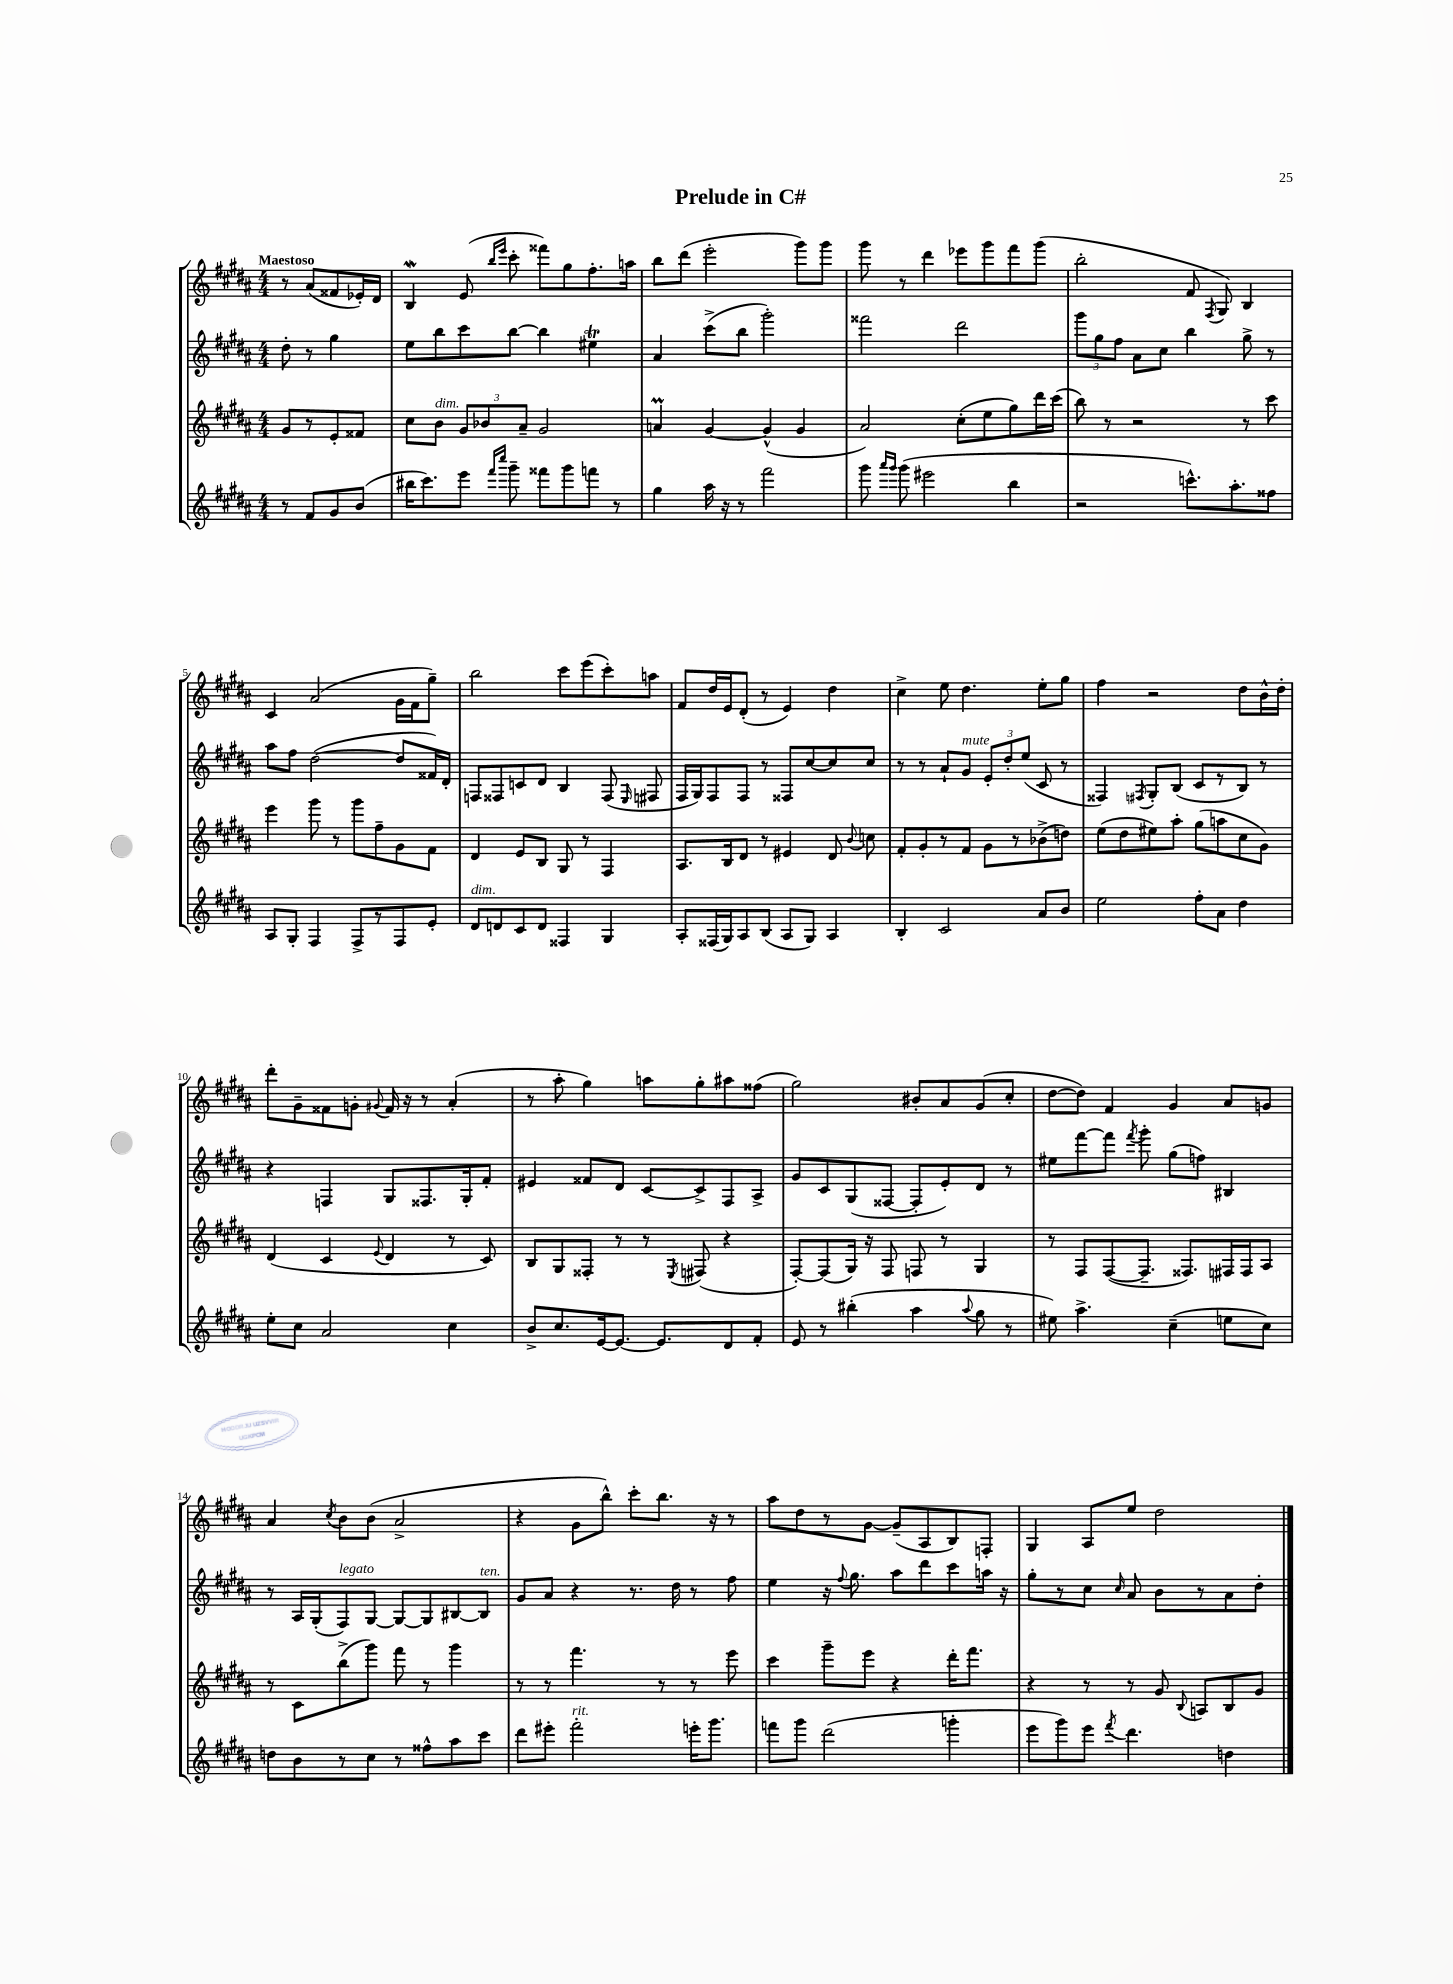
\header { title = "Prelude in C#" }
<<
\new StaffGroup <<
\new Staff = "s0" {
    \clef treble \key b \major \numericTimeSignature \time 4/4 \partial 2 \tempo "Maestoso"
    \autoBeamOff r8 ais'8[( fisis'8 ees'16-.) dis'16] |
    b4\mordent e'8( \grace { b''16[ e'''16] } cis'''8-. fisis'''8[) gis''8 fis''8.-. a''16] |
    b''8[ dis'''8]( e'''2-. gis'''8[) gis'''8] |
    gis'''8 r8 dis'''4 ees'''8[ gis'''8 fis'''8 gis'''8]( |
    b''2-. fis'8 \acciaccatura { fis8 } gis8) b4 |
    cis'4 ais'2( gis'16[ fis'16 gis''8]--) |
    b''2 cis'''8[ e'''8( cis'''8-.) a''8] |
    fis'8[ dis''16 e'16 dis'8]-.( r8 e'4) dis''4 |
    cis''4-> e''8 dis''4. e''8[-. gis''8] |
    fis''4 r2 dis''8[ b'16-^ dis''16]-. |
    dis'''8[-. gis'8-- fisis'8 g'8]-. \appoggiatura { gis'8 } fisis'16 r16 r8 ais'4-.( |
    r8 ais''8-. gis''4) a''8[ gis''8-. ais''8 fisis''8]( |
    gis''2) bis'8[-. ais'8 gis'8( cis''8]-. |
    dis''8[~ dis''8]) fis'4 gis'4 ais'8[ g'8] |
    ais'4 \acciaccatura { cis''8 } b'8[ b'8]( ais'2-> |
    r4 gis'8[ b''8]-^) cis'''8[-. b''8.] r16 r8 |
    ais''8[ dis''8 r8 gis'8]~ gis'8[--( ais8 b8) f8]-. |
    gis4 ais8[ e''8] dis''2 \bar "|." |
}
\new Staff = "s1" {
    \clef treble \key b \major \numericTimeSignature \time 4/4 \partial 2
    \autoBeamOff dis''8-. r8 gis''4 |
    e''8[ b''8 cis'''8 b''8]~ b''4 eis''4\trill |
    ais'4 cis'''8[->( b''8] gis'''2-.) |
    fisis'''2 dis'''2 |
    \tuplet 3/2 { gis'''8[ gis''8 fis''8] } ais'8[ cis''8] b''4 gis''8-> r8 |
    ais''8[ fis''8] dis''2~( dis''8[ fisis'16) dis'16]-. |
    f8[ fisis8 c'8 dis'8] b4 fisis8( \grace { e16 } fis8 |
    fis16[ gis16) fis8 fis8] r8 fisis8[ cis''8~ cis''8 cis''8] |
    r8 r8 ais'8[-! gis'8]^\markup { \italic "mute" } \tuplet 3/2 { e'8[-. dis''8-. e''8]( } cis'8 r8 |
    fisis4) \acciaccatura { fis8 } gis8[-. b8]( cis'8[ r8 b8]) r8 |
    r4 f4 gis8[ fisis8. gis16-. fis'8]-. |
    eis'4 fisis'8[ dis'8] cis'8[~ cis'8-> fis8 ais8]-> |
    gis'8[ cis'8 gis8( fisis8]~ fisis8[-. e'8-.) dis'8] r8 |
    eis''8[ fis'''8~ fis'''8] \acciaccatura { fis'''8 } gis'''8-. gis''8[( f''8]) bis4 |
    r8 ais16[ gis16-.( fis8^\markup { \italic "legato" }) gis8]~ gis8[~ gis8 bis8~ bis8]^\markup { \italic "ten." } |
    gis'8[ ais'8] r4 r8. dis''16 r8 fis''8 |
    e''4 r16 \appoggiatura { fis''8 } gis''8. ais''8[ dis'''8 cis'''8 a''16] r16 |
    gis''8[-. r8 cis''8] \grace { cis''16 } ais'8 b'8[ r8 ais'8 dis''8]-. \bar "|." |
}
\new Staff = "s2" {
    \clef treble \key b \major \numericTimeSignature \time 4/4 \partial 2
    \autoBeamOff gis'8[ r8 e'8-. fisis'8] |
    cis''8[ b'8]^\markup { \italic "dim." } \tuplet 3/2 { gis'8[ bes'8 ais'8]-- } gis'2 |
    a'4\prall gis'4~ gis'4-^( gis'4 |
    ais'2) cis''8[-.( e''8 gis''8) dis'''16 cis'''16]( |
    b''8) r8 r2 r8 cis'''8 |
    e'''4 gis'''8 r8 gis'''8[ fis''8-- gis'8 fis'8] |
    dis'4 e'8[ b8] gis8 r8 fis4 |
    ais8.[ b16 dis'8] r8 eis'4 dis'8 \appoggiatura { b'8 } c''8 |
    fis'8[-. gis'8-. r8 fis'8] gis'8[ r8 bes'8->( d''8]) |
    e''8[( dis''8 eis''8) ais''8]-. gis''8[( a''8 cis''8 gis'8]) |
    dis'4( cis'4 \appoggiatura { e'8 } dis'4 r8 cis'8) |
    b8[ gis8 fisis8]-. r8 r8 \acciaccatura { e8 } fis8( r4 |
    fis8[~-.) fis8( gis16]) r16 fis8 f8 r8 gis4 |
    r8 fis8[ fis8~( fis8.]-- fisis8.[) fis16 fis16 ais8] |
    r8 cis'8[ b''8->( gis'''8]) fis'''8 r8 gis'''4 |
    r8 r8 fis'''4. r8 r8 e'''8 |
    cis'''4 gis'''8[-- e'''8] r4 dis'''16[-. fis'''8.] |
    r4 r8 r8 gis'8 \appoggiatura { b8 } a8[ b8 gis'8] \bar "|." |
}
\new Staff = "s3" {
    \clef treble \key b \major \numericTimeSignature \time 4/4 \partial 2
    \autoBeamOff r8 fis'8[ gis'8 b'8]( |
    bis''16[ cis'''8.) e'''8] \grace { fis'''16[ cis''''16] } gis'''8-- fisis'''8[ gis'''8 f'''8] r8 |
    gis''4 ais''16 r16 r8 fis'''2 |
    gis'''8 \grace { ais'''16[ gis'''16] } gis'''8( eis'''2 b''4 |
    r2 c'''8.[-^) ais''8.-. fisis''8] |
    ais8[ gis8]-. fis4 fis8[-> r8 fis8 e'8]-. |
    dis'8[^\markup { \italic "dim." } d'8 cis'8 d'8] fisis4 gis4 |
    ais8[-. fisis16( gis16) ais8 b8]( ais8[ gis8]) ais4 |
    b4-. cis'2 ais'8[ b'8] |
    e''2 fis''8[-. ais'8] dis''4 |
    e''8[-. cis''8] ais'2 cis''4 |
    b'8[-> cis''8. e'16~ e'8.]~ e'8.[ dis'8 fis'8]-. |
    e'8 r8 bis''4-.( ais''4 \appoggiatura { ais''8 } gis''8 r8 |
    eis''8) ais''4.-> cis''4--( e''8[ cis''8]) |
    d''8[ b'8 r8 cis''8] r8 fisis''8[-^ ais''8 cis'''8] |
    dis'''8[ eis'''8]-. fis'''2-.^\markup { \italic "rit." } e'''16[-. gis'''8.] |
    f'''8[ gis'''8] dis'''2( g'''4-. |
    e'''8[ gis'''8) e'''8] \acciaccatura { fis'''8 } dis'''4. d''4 \bar "|." |
}
>>
>>
